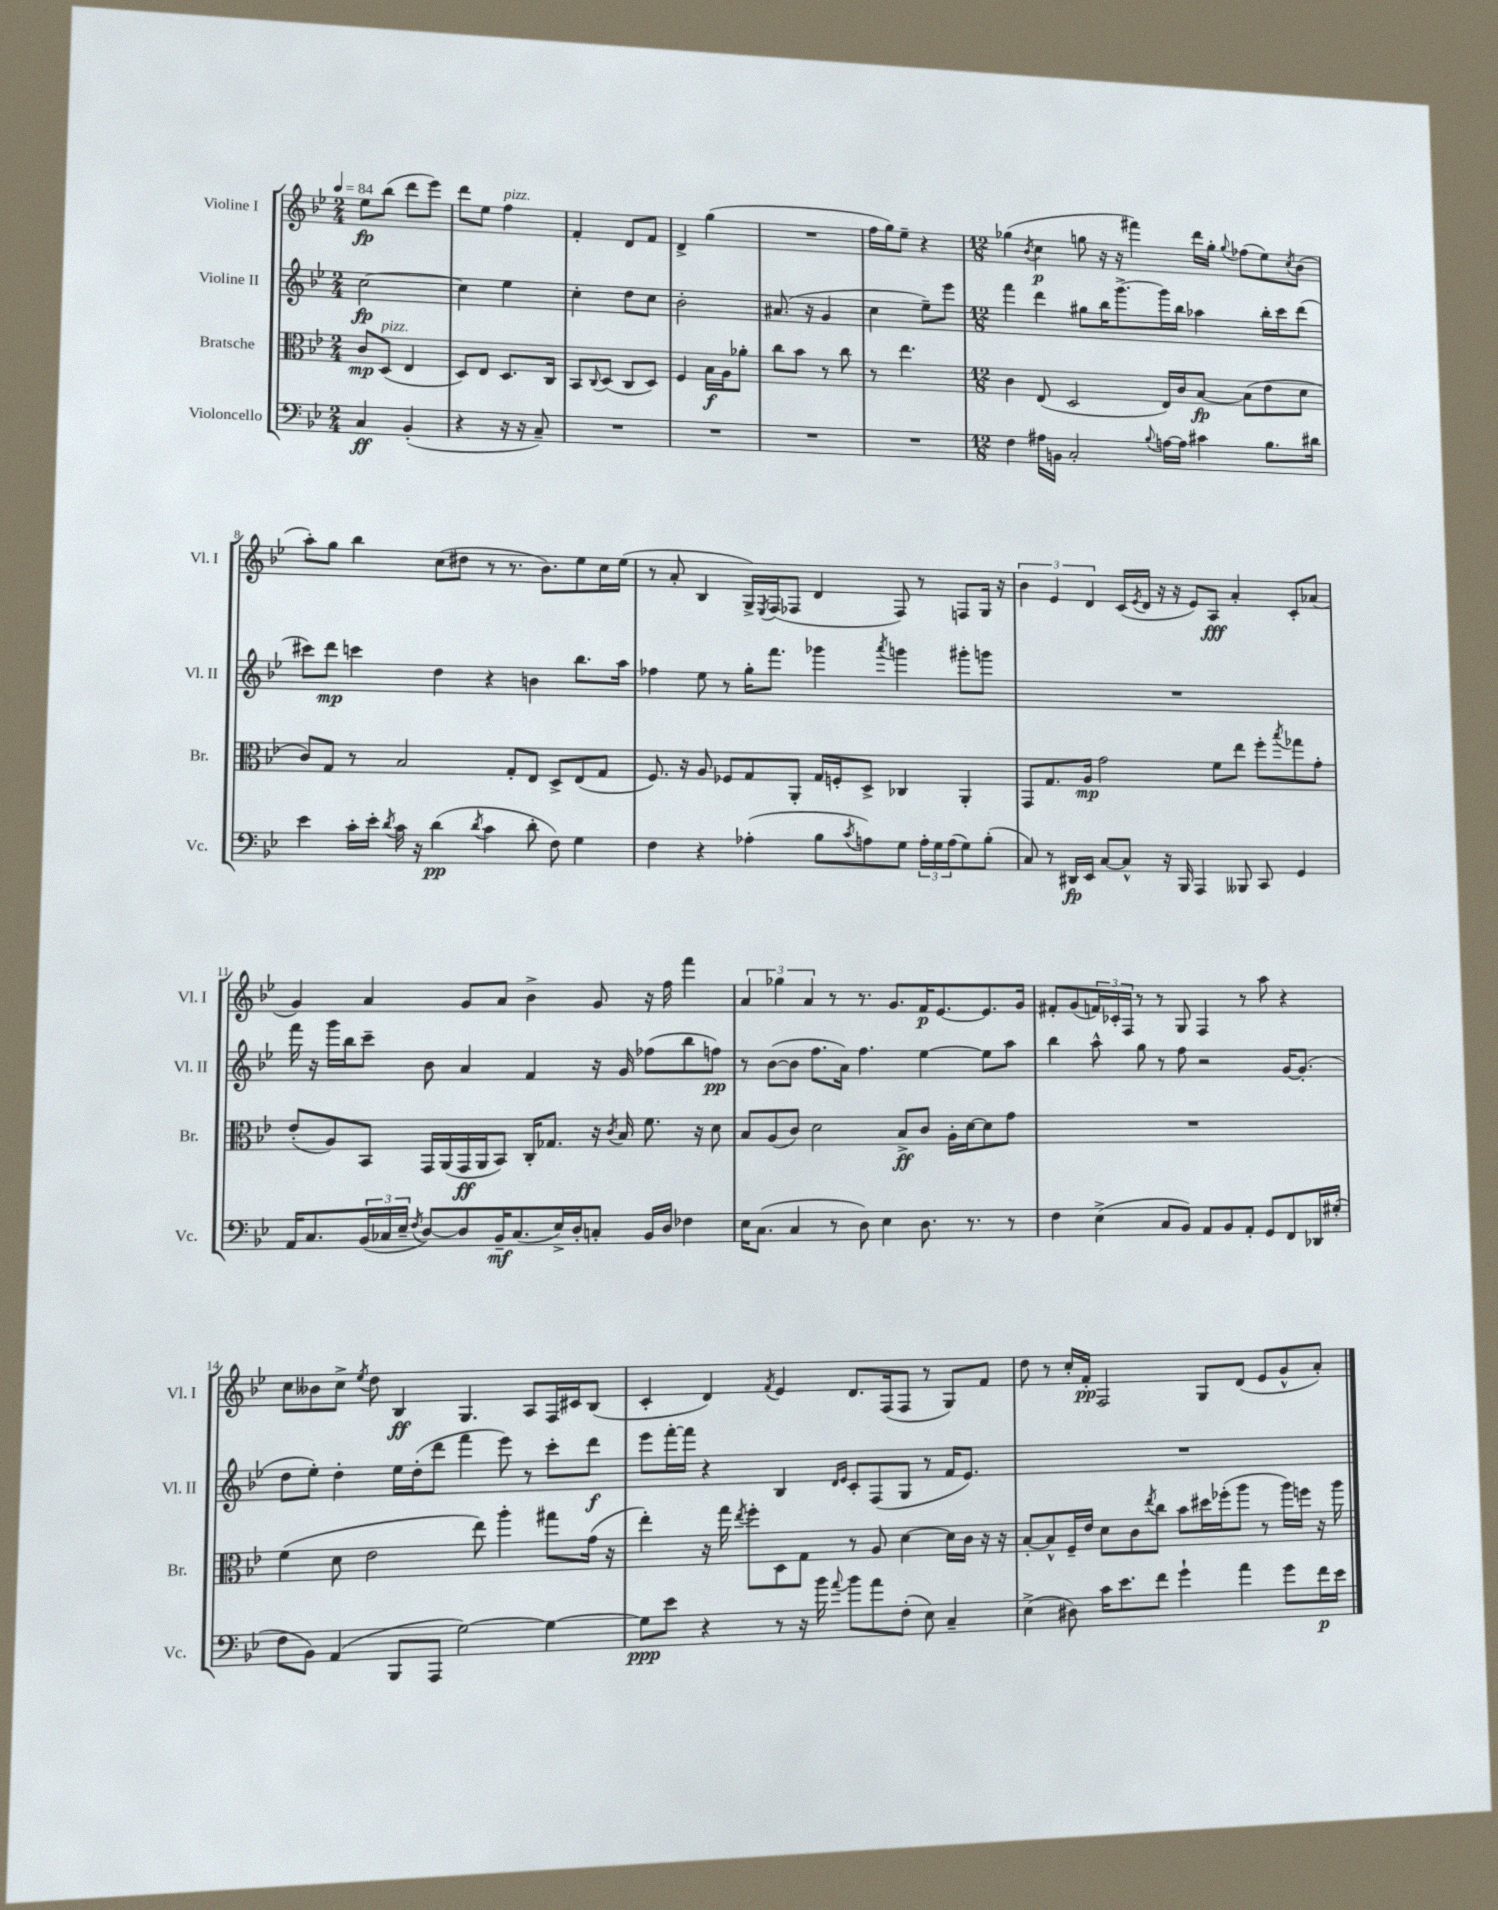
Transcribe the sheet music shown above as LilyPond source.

<<
\new StaffGroup <<
\new Staff = "s0" \with { instrumentName = "Violine I" shortInstrumentName = "Vl. I" } {
    \clef treble \key bes \major \numericTimeSignature \time 2/4 \tempo 4 = 84
    ees''8\fp bes''8( d'''8 ees'''8) |
    d'''8 ees''8 f''4^\markup { \italic "pizz." } |
    f'4-. d'8 f'8 |
    d'4-> g''4( |
    R2 |
    f''16 g''16) ees''8-- r4 |
    \numericTimeSignature \time 12/8 ges''4( \acciaccatura { bes'8 } c''4\p g''8 r16 r16 fis'''4) d'''16 g''16-. \appoggiatura { g''8 } fes''8( ees''8) \acciaccatura { c''8 } bes'8( |
    a''8-.) g''8 bes''4 c''8( dis''8 r8 r8. bes'8.) ees''8 c''16 ees''16( |
    r8 a'8-. bes4 g16->) \acciaccatura { ees8 } f16( fes8 d'4 fes8) r8 f8 g16 r16 |
    \tuplet 3/2 { bes'4 ees'4 d'4 } c'16( \acciaccatura { ees'8 } d'16 r16 r16 ees'8) a8\fff a'4-. c'8-. aes'8( |
    g'4) a'4 g'8 a'8 bes'4-> g'8 r16 f''16 f'''4 |
    \tuplet 3/2 { a'4 ges''4 a'4 } r8 r8. g'8. f'16\p ees'8.~ ees'8. g'16 |
    fis'8-. g'8( \tuplet 3/2 { f'16) ces'16-. f16 } r8 r8 g8 f4 r8 a''8 r4 |
    c''8 beses'8 c''8-> \acciaccatura { ees''8 } d''8 bes4\ff g4. a8 f16 cis'16 bes8( |
    c'4-. d'4) \acciaccatura { f'8 } ees'4 d'8. f16( f8 r8 g8) f'8 |
    d''8 r8 c''16-. f'16-.\pp f2 g8 d'8( ees'8 g'8-^ a'8-.) \bar "|." |
}
\new Staff = "s1" \with { instrumentName = "Violine II" shortInstrumentName = "Vl. II" } {
    \clef treble \key bes \major \numericTimeSignature \time 2/4
    c''2~\fp |
    c''4 ees''4 |
    c''4-. d''8 c''8 |
    bes'2-. |
    ais'8.( r16 g'4 |
    c''4 ees''8--) ees'''8 |
    \numericTimeSignature \time 12/8 f'''4 d'''4 gis''8 bes''16 g'''8.~-> g'''16 bes''16 aes''4 bes''16-. c'''16 d'''8( |
    cis'''8) d'''8\mp c'''4 d''4 r4 b'4 bes''8. a''16 |
    fes''4 ees''8 r8 g''16-. f'''8. ges'''4 \acciaccatura { a'''8 } g'''4 gis'''8-. g'''8 |
    R1. |
    f'''16 r16 g'''16 bes''16 c'''8-- bes'8 a'4 f'4 r16 g'16 fes''8( bes''8 f''8\pp) |
    r8 bes'8~( bes'8 f''8. a'16) f''4. ees''4~ ees''8 a''8 |
    bes''4 a''8-^ g''8 r8 f''8 r2 g'16~ g'8.-.( |
    d''8 ees''8-.) d''4-. ees''16 d''16-.( d'''8 f'''4 ees'''8) r8 c'''8-. d'''8\f |
    ees'''8 f'''16~-. f'''16 r4 bes4 \grace { d'16 ees'16 } c'8-. f8( g8 r8 f'16 ees'8.) |
    R1. \bar "|." |
}
\new Staff = "s2" \with { instrumentName = "Bratsche" shortInstrumentName = "Br." } {
    \clef alto \key bes \major \numericTimeSignature \time 2/4
    c'8\mp d8^\markup { \italic "pizz." }( ees4 |
    d8) ees8 d8. c16 |
    bes,8 \appoggiatura { c8 } d8( c8 d8) |
    f4 bes16\f a16 aes'8-. |
    c''8 bes'8 r8 c''8 |
    r8 ees''4. |
    \numericTimeSignature \time 12/8 c'4 ees8( d2 ees16) c'16 bes8~\fp bes8( ees'8 d'8 |
    c'8) g8 r8 bes2 g8-. ees8 d8-> ees8( g8 |
    f8.) r16 a8 fes8 g8 a,8-. g16 f16-. d8-> ces4 a,4-. |
    g,8 g8. a16\mp g'2 f'8 ees''8 f''8-. \acciaccatura { bes''8 } ges''8 g'8-. |
    ees'8-.( a8) bes,8 g,16 a,16( g,16\ff a,16 bes,8) c16-. ges8. r16 \acciaccatura { c'8 } bes16 f'8. r16 d'8 |
    bes8 a8( c'8) d'2 bes8->\ff c'8 a16-. d'16~ d'8 g'8 |
    R1. |
    f'4( d'8 ees'2 ees''8) a''4-. gis''8 g'16( r16 |
    ees''4-.) r16 g''16 \acciaccatura { ees''8 } f''8-. d8 g8 r8 a8 d'4~ d'16 c'16 r16 r16 |
    bes8~-. bes8-^ f16-- ees'16 d'8 c'8 \acciaccatura { ees''8 } c''8 bes'8 dis''16 fes''16-.( a''8 r8 a''16) f''16 r16 a''16 \bar "|." |
}
\new Staff = "s3" \with { instrumentName = "Violoncello" shortInstrumentName = "Vc." } {
    \clef bass \key bes \major \numericTimeSignature \time 2/4
    c4\ff bes,4-.( |
    r4 r16 r16 c8--) |
    R2 |
    R2 |
    R2 |
    R2 |
    \numericTimeSignature \time 12/8 f4 ais16 b,16 c2-. \appoggiatura { bes8 } a16~ a16 cis'4 bes8. dis'16 |
    ees'4 c'16-. ees'16-. \acciaccatura { d'8 } c'16 r16 d'4\pp( \acciaccatura { d'8 } c'4 d'8-. f8) g4 |
    f4 r4 aes4-.( bes8 \acciaccatura { c'8 } a8) g8 \tuplet 3/2 { a16-. g16 a16( } g8) bes8-.( |
    c8) r8 dis,16\fp ees,16 c8~ c8-^ r16 bes,,16 a,,4 beses,,8 c,8 g,4 |
    a,16 c8. \tuplet 3/2 { bes,16( ces16 ees16-- } \acciaccatura { f8 } d8~) d8 bes,16--\mf ces8.( ees16->) d16-. c8-. bes,16 d16 fes4 |
    ees16 c8.( c4 r8 d8) ees4 d8. r8. r8 |
    f4 ees4->( c8 bes,8) a,8 bes,8 a,8-. g,8 f,8 des,16 gis16-.( |
    f8 bes,8) a,4( bes,,8 a,,8 g2~) g4~ |
    g8\ppp ees'8 r4 r8 r16 bes'16 \appoggiatura { a'8 } bes'8 a'8 f8-.( ees8) c4-- |
    ees4->( dis8) c'16 ees'8. f'8 g'4-! a'4 g'8 f'16\p ees'16 \bar "|." |
}
>>
>>
